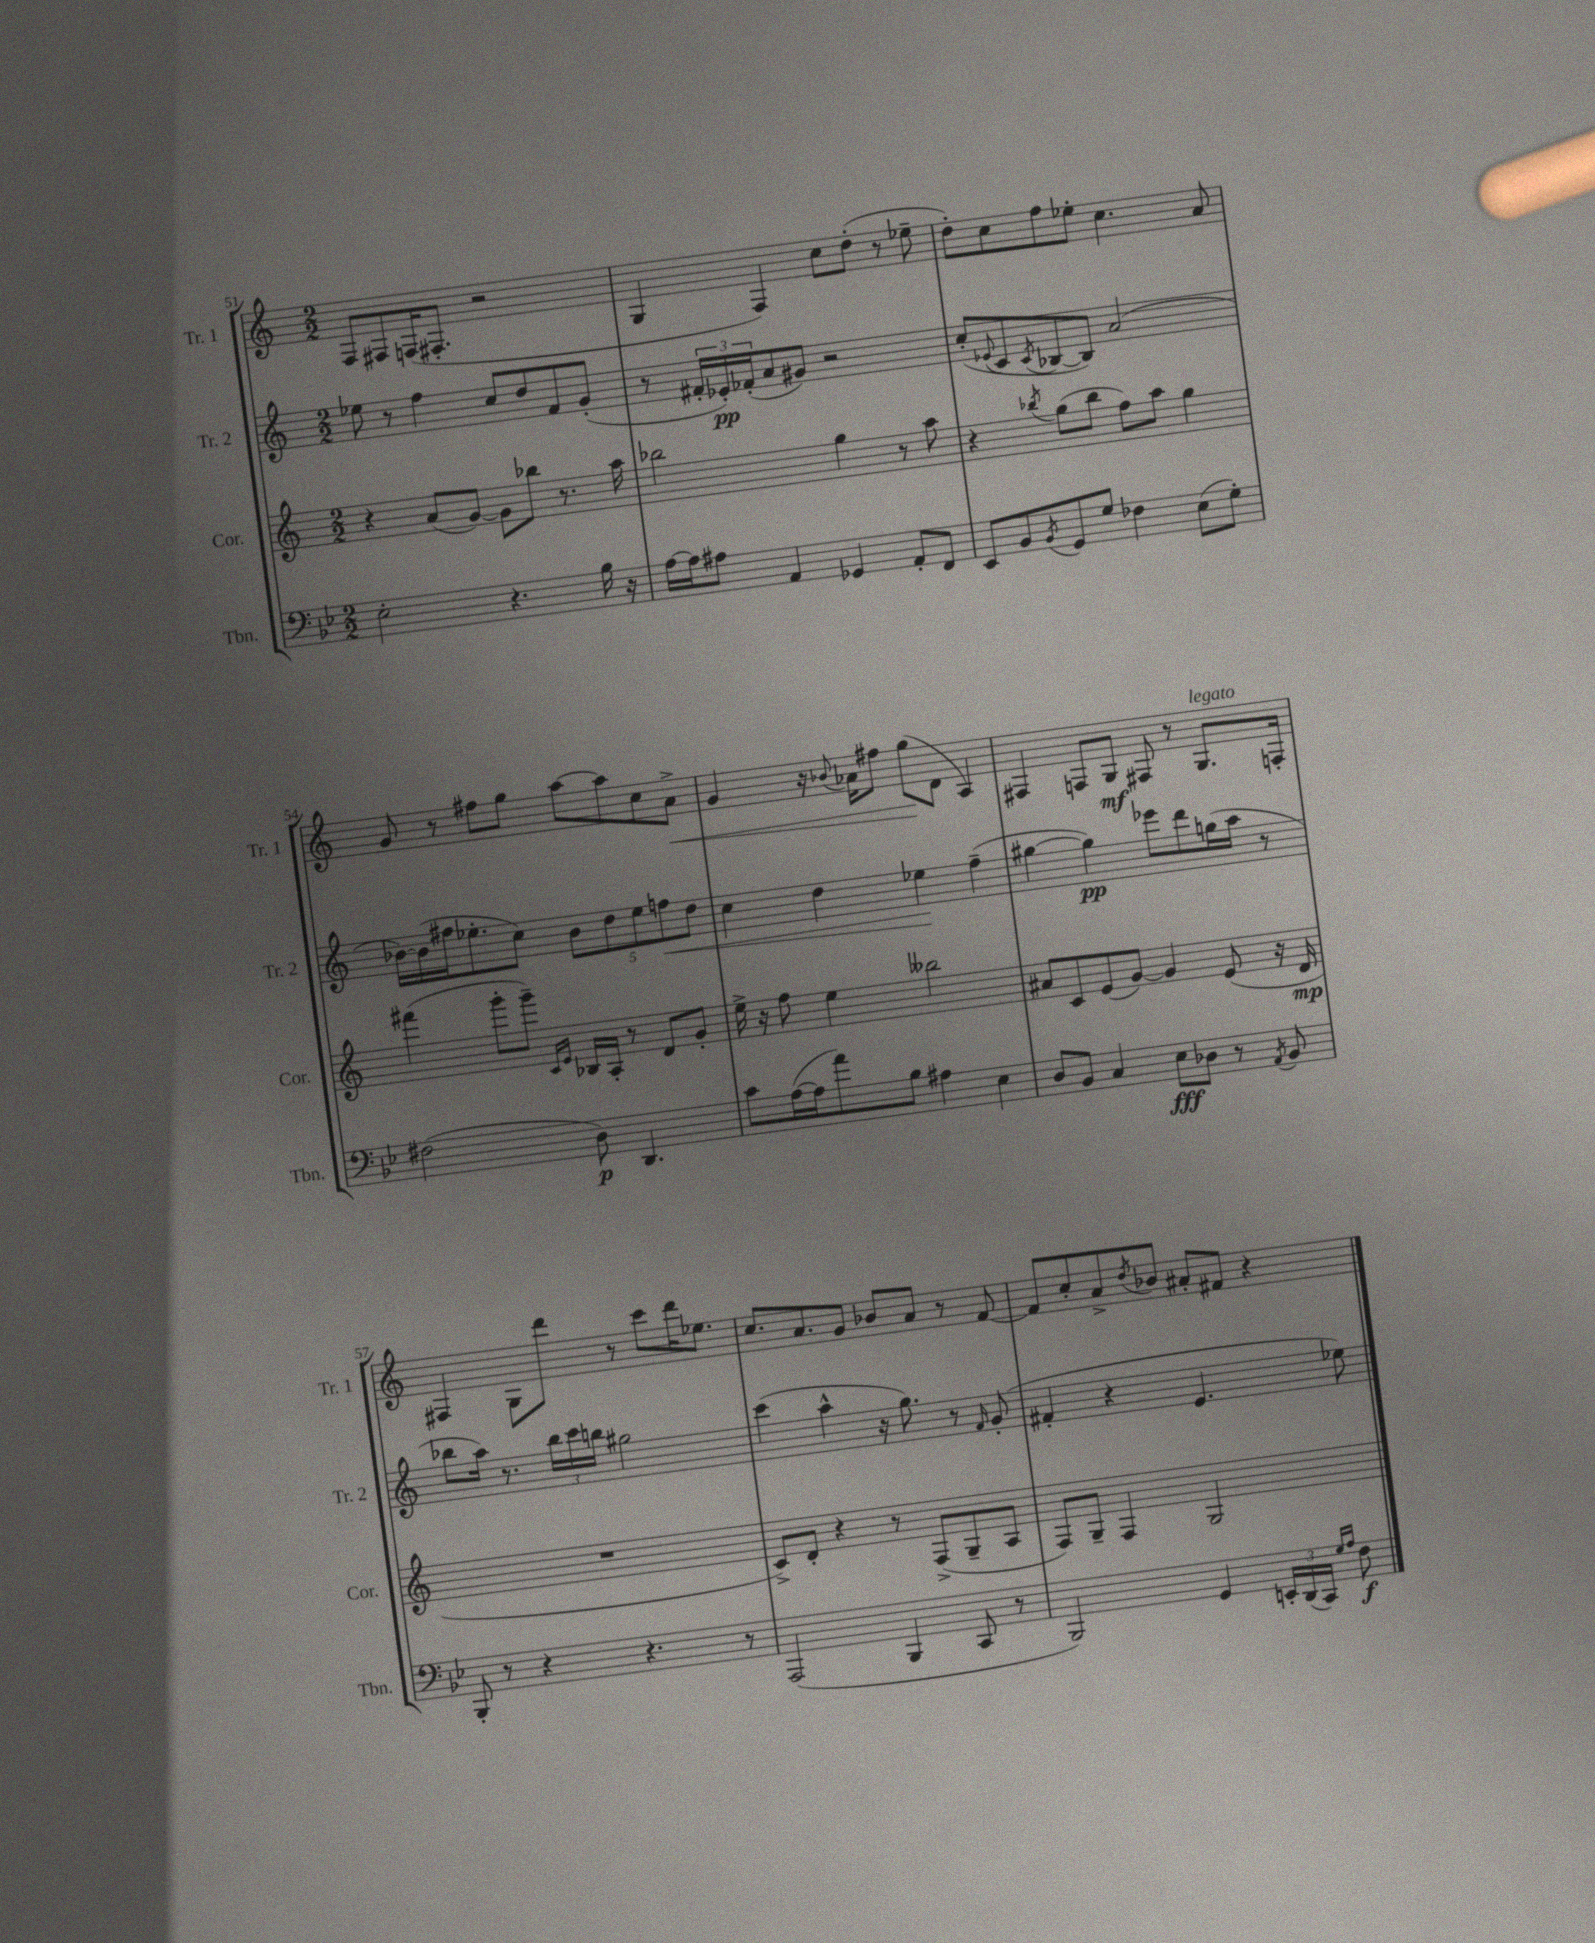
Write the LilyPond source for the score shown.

<<
\new StaffGroup <<
\new Staff = "s0" \with { instrumentName = "Tr. 1" shortInstrumentName = "Tr. 1" } {
    \clef treble \key c \major \numericTimeSignature \time 2/2
    f8 fis8 f16( fis8.-. r2 |
    g4 f4) c''8 d''8-.( r8 ees''8-- |
    d''8-.) c''8 f''8 ees''8-. c''4. a'8 |
    g'8 r8 fis''8 g''8 a''8~ a''8 c''8 a'8->\< |
    g'4 r16 \appoggiatura { bes'8 } aes'16 fis''8 g''8\!( d'8 a4) |
    fis4 f8 g8\mf fis8 r8 g8.^\markup { \italic "legato" } f16-. |
    fis4 g8 d'''8 r8 c'''8 d'''16 ees''8. |
    c''8. a'8. g'8 bes'8 a'8 r8 f'8~ |
    f'8 c''8-. a'8-> \acciaccatura { d''8 } bes'8 ais'8-. fis'8 r4 \bar "|." |
}
\new Staff = "s1" \with { instrumentName = "Tr. 2" shortInstrumentName = "Tr. 2" } {
    \clef treble \key c \major \numericTimeSignature \time 2/2
    ees''8 r8 f''4 c''8 d''8 f'8 g'8-.( |
    r8 \tuplet 3/2 { fis'16-. ees'16-.\pp) fes'16-.( } a'8 gis'8) r2 |
    c''8-.( \appoggiatura { ees'8 } c'8 \acciaccatura { c'8 } bes8~ bes8) a'2( |
    bes'16~) bes'16( fis''16 ees''8.-. c''8) \tuplet 5/4 { bes'8 d''8 ees''8 f''8\< d''8 } |
    c''4 d''4 ees''4\! f''4--( |
    gis''4~ gis''4\pp) ees'''8 d'''8 g''16( a''16 r8 |
    bes''8 a''16) r8. \tuplet 3/2 { bes''16 c'''16 b''16 } gis''2 |
    c'''4( a''4-^ r16 g''8.) r8 \grace { f'16 } g'8-.( |
    fis'4-. r4 e'4. ees''8) \bar "|." |
}
\new Staff = "s2" \with { instrumentName = "Cor." shortInstrumentName = "Cor." } {
    \clef treble \key c \major \numericTimeSignature \time 2/2
    r4 a'8( g'8~) g'8 bes''8 r8. a''16 |
    bes''2 g''4 r8 a''8 |
    r4 \acciaccatura { bes''8 } g''8( bes''8 f''8) a''8 g''4 |
    fis'''4( g'''8-. g'''8--) \grace { c'16 e'16 } bes16 a16-. r8 d'8 g'8-. |
    e''16-> r16 f''8 e''4 beses''2 |
    ais'8 c'8 e'8( g'8~) g'4 e'8( r16 d'16\mp |
    R1 |
    c'8->) d'8-. r4 r8 f8->( g8-- a8 |
    f8) g8-- f4 g2 \bar "|." |
}
\new Staff = "s3" \with { instrumentName = "Tbn." shortInstrumentName = "Tbn." } {
    \clef bass \key bes \major \numericTimeSignature \time 2/2
    ees2-. r4. bes16 r16 |
    a16~ a16 ais8 a,4 ges,4 a,8-. f,8 |
    ees,8 bes,8 \acciaccatura { bes,8 } g,8 g8 fes4 ees8( g8-.) |
    fis2( d8\p) d,4. |
    c'8 a16~( a16 a'8) bes8 ais4 ees4 |
    d8 bes,8 c4 ees8\fff des8 r8 \acciaccatura { a,8 } bes,8 |
    bes,,8-. r8 r4 r4. r8 |
    a,,2( bes,,4 c,8 r8 |
    bes,,2) g,4 \tuplet 3/2 { e,16-. d,16( c,16) } \grace { g16 a16 } f8\f \bar "|." |
}
>>
>>
\layout { \context { \Score currentBarNumber = #51 } }
